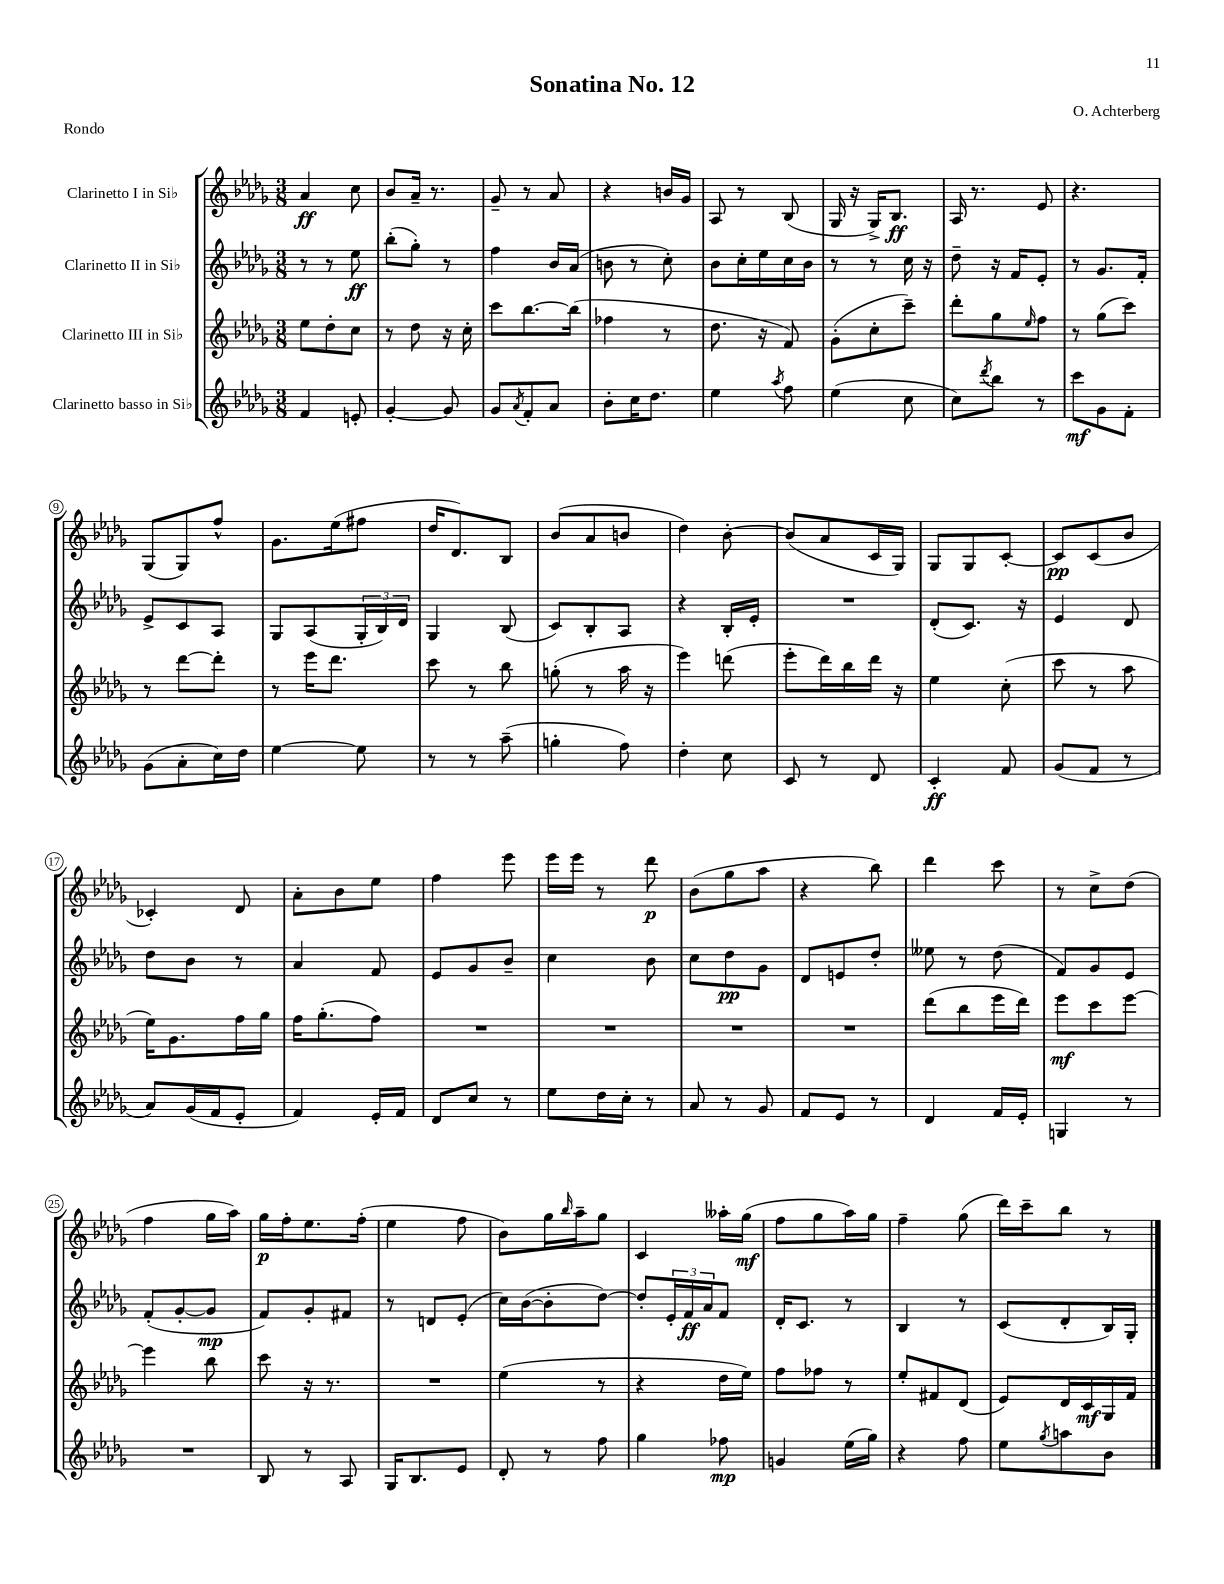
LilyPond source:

\header { title = "Sonatina No. 12" composer = "O. Achterberg" piece = "Rondo" }
<<
\new StaffGroup <<
\new Staff = "s0" \with { instrumentName = "Clarinetto I in Sib" } {
    \clef treble \key des \major \numericTimeSignature \time 3/8
    aes'4\ff c''8 |
    bes'8 aes'16-- r8. |
    ges'8-- r8 aes'8 |
    r4 b'16 ges'16 |
    aes8 r8 bes8( |
    ges16 r16 ges16->) bes8.\ff |
    aes16 r8. ees'8 |
    r4. |
    ges8( ges8) f''8-^ |
    ges'8. ees''16( fis''8 |
    des''16 des'8.) bes8 |
    bes'8( aes'8 b'8 |
    des''4) bes'8~-. |
    bes'8( aes'8 c'16 ges16) |
    ges8 ges8 c'8~-. |
    c'8\pp c'8( bes'8 |
    ces'4-.) des'8 |
    aes'8-. bes'8 ees''8 |
    f''4 ees'''8 |
    ees'''16 ees'''16 r8 des'''8\p |
    bes'8( ges''8 aes''8 |
    r4 bes''8) |
    des'''4 c'''8 |
    r8 c''8-> des''8( |
    f''4 ges''16 aes''16) |
    ges''16\p f''16-. ees''8. f''16-.( |
    ees''4 f''8 |
    bes'8) ges''16 \grace { bes''16 } aes''16-- ges''8 |
    c'4 aeses''16-. ges''16\mf( |
    f''8 ges''8 aes''16) ges''16 |
    f''4-- ges''8( |
    des'''16) c'''16-- bes''8 r8 \bar "|." |
}
\new Staff = "s1" \with { instrumentName = "Clarinetto II in Sib" } {
    \clef treble \key des \major \numericTimeSignature \time 3/8
    r8 r8 ees''8\ff |
    bes''8-.( ges''8-.) r8 |
    f''4 bes'16 aes'16( |
    b'8 r8 c''8-.) |
    bes'8 c''16-. ees''16 c''16 bes'16 |
    r8 r8 c''16 r16 |
    des''8-- r16 f'16 ees'8-. |
    r8 ges'8. f'16-. |
    ees'8-> c'8 aes8 |
    ges8 aes8( \tuplet 3/2 { ges16-. bes16) des'16 } |
    ges4 bes8( |
    c'8) bes8-. aes8 |
    r4 bes16-. ees'16-. |
    R4. |
    des'8-.( c'8.) r16 |
    ees'4 des'8 |
    des''8 bes'8 r8 |
    aes'4 f'8 |
    ees'8 ges'8 bes'8-- |
    c''4 bes'8 |
    c''8 des''8\pp ges'8 |
    des'8 e'8 des''8-. |
    eeses''8 r8 des''8( |
    f'8) ges'8 ees'8 |
    f'8-.( ges'8~-. ges'8\mp |
    f'8) ges'8-. fis'8 |
    r8 d'8 ees'8-.( |
    c''16) bes'16~( bes'8-. des''8~) |
    des''8-. \tuplet 3/2 { ees'16-. f'16\ff aes'16 } f'8 |
    des'16-. c'8. r8 |
    bes4 r8 |
    c'8( des'8-. bes16) ges16-. \bar "|." |
}
\new Staff = "s2" \with { instrumentName = "Clarinetto III in Sib" } {
    \clef treble \key des \major \numericTimeSignature \time 3/8
    ees''8 des''8-. c''8 |
    r8 des''8 r16 c''16-. |
    c'''8 bes''8.~ bes''16( |
    fes''4 r8 |
    des''8. r16 f'8) |
    ges'8-.( c''8-. c'''8--) |
    des'''8-. ges''8 \grace { ees''16 } f''8 |
    r8 ges''8( c'''8) |
    r8 des'''8~ des'''8-. |
    r8 ees'''16 des'''8. |
    c'''8 r8 bes''8 |
    g''8-.( r8 aes''16 r16 |
    ees'''4) d'''8( |
    ees'''8-. des'''16) bes''16 des'''16 r16 |
    ees''4 c''8-.( |
    c'''8 r8 aes''8 |
    ees''16) ges'8. f''16 ges''16 |
    f''16 ges''8.-.( f''8) |
    R4. |
    R4. |
    R4. |
    R4. |
    des'''8( bes''8 ees'''16 des'''16) |
    ees'''8\mf c'''8 ees'''8~ |
    ees'''4 bes''8 |
    c'''8 r16 r8. |
    R4. |
    ees''4( r8 |
    r4 des''16 ees''16) |
    f''8 fes''8 r8 |
    ees''8-. fis'8 des'8( |
    ees'8) des'16 c'16\mf ges16 f'16 \bar "|." |
}
\new Staff = "s3" \with { instrumentName = "Clarinetto basso in Sib" } {
    \clef treble \key des \major \numericTimeSignature \time 3/8
    f'4 e'8-. |
    ges'4~-. ges'8 |
    ges'8 \acciaccatura { aes'8 } f'8-. aes'8 |
    bes'8-. c''16 des''8. |
    ees''4 \acciaccatura { aes''8 } f''8 |
    ees''4( c''8 |
    c''8) \acciaccatura { des'''8 } bes''8 r8 |
    c'''8\mf ges'8 f'8-. |
    ges'8( aes'8-. c''16) des''16 |
    ees''4~ ees''8 |
    r8 r8 aes''8--( |
    g''4-. f''8) |
    des''4-. c''8 |
    c'8 r8 des'8 |
    c'4-.\ff f'8 |
    ges'8( f'8 r8 |
    aes'8) ges'16( f'16 ees'8-. |
    f'4) ees'16-. f'16 |
    des'8 c''8 r8 |
    ees''8 des''16 c''16-. r8 |
    aes'8 r8 ges'8 |
    f'8 ees'8 r8 |
    des'4 f'16 ees'16-. |
    g4 r8 |
    R4. |
    bes8 r8 aes8 |
    ges16 bes8. ees'8 |
    des'8-. r8 f''8 |
    ges''4 fes''8\mp |
    g'4 ees''16( ges''16) |
    r4 f''8 |
    ees''8 \acciaccatura { ges''8 } a''8 bes'8 \bar "|." |
}
>>
>>
\layout { \context { \Score \override BarNumber.stencil = #(make-stencil-circler 0.1 0.3 ly:text-interface::print) } }
